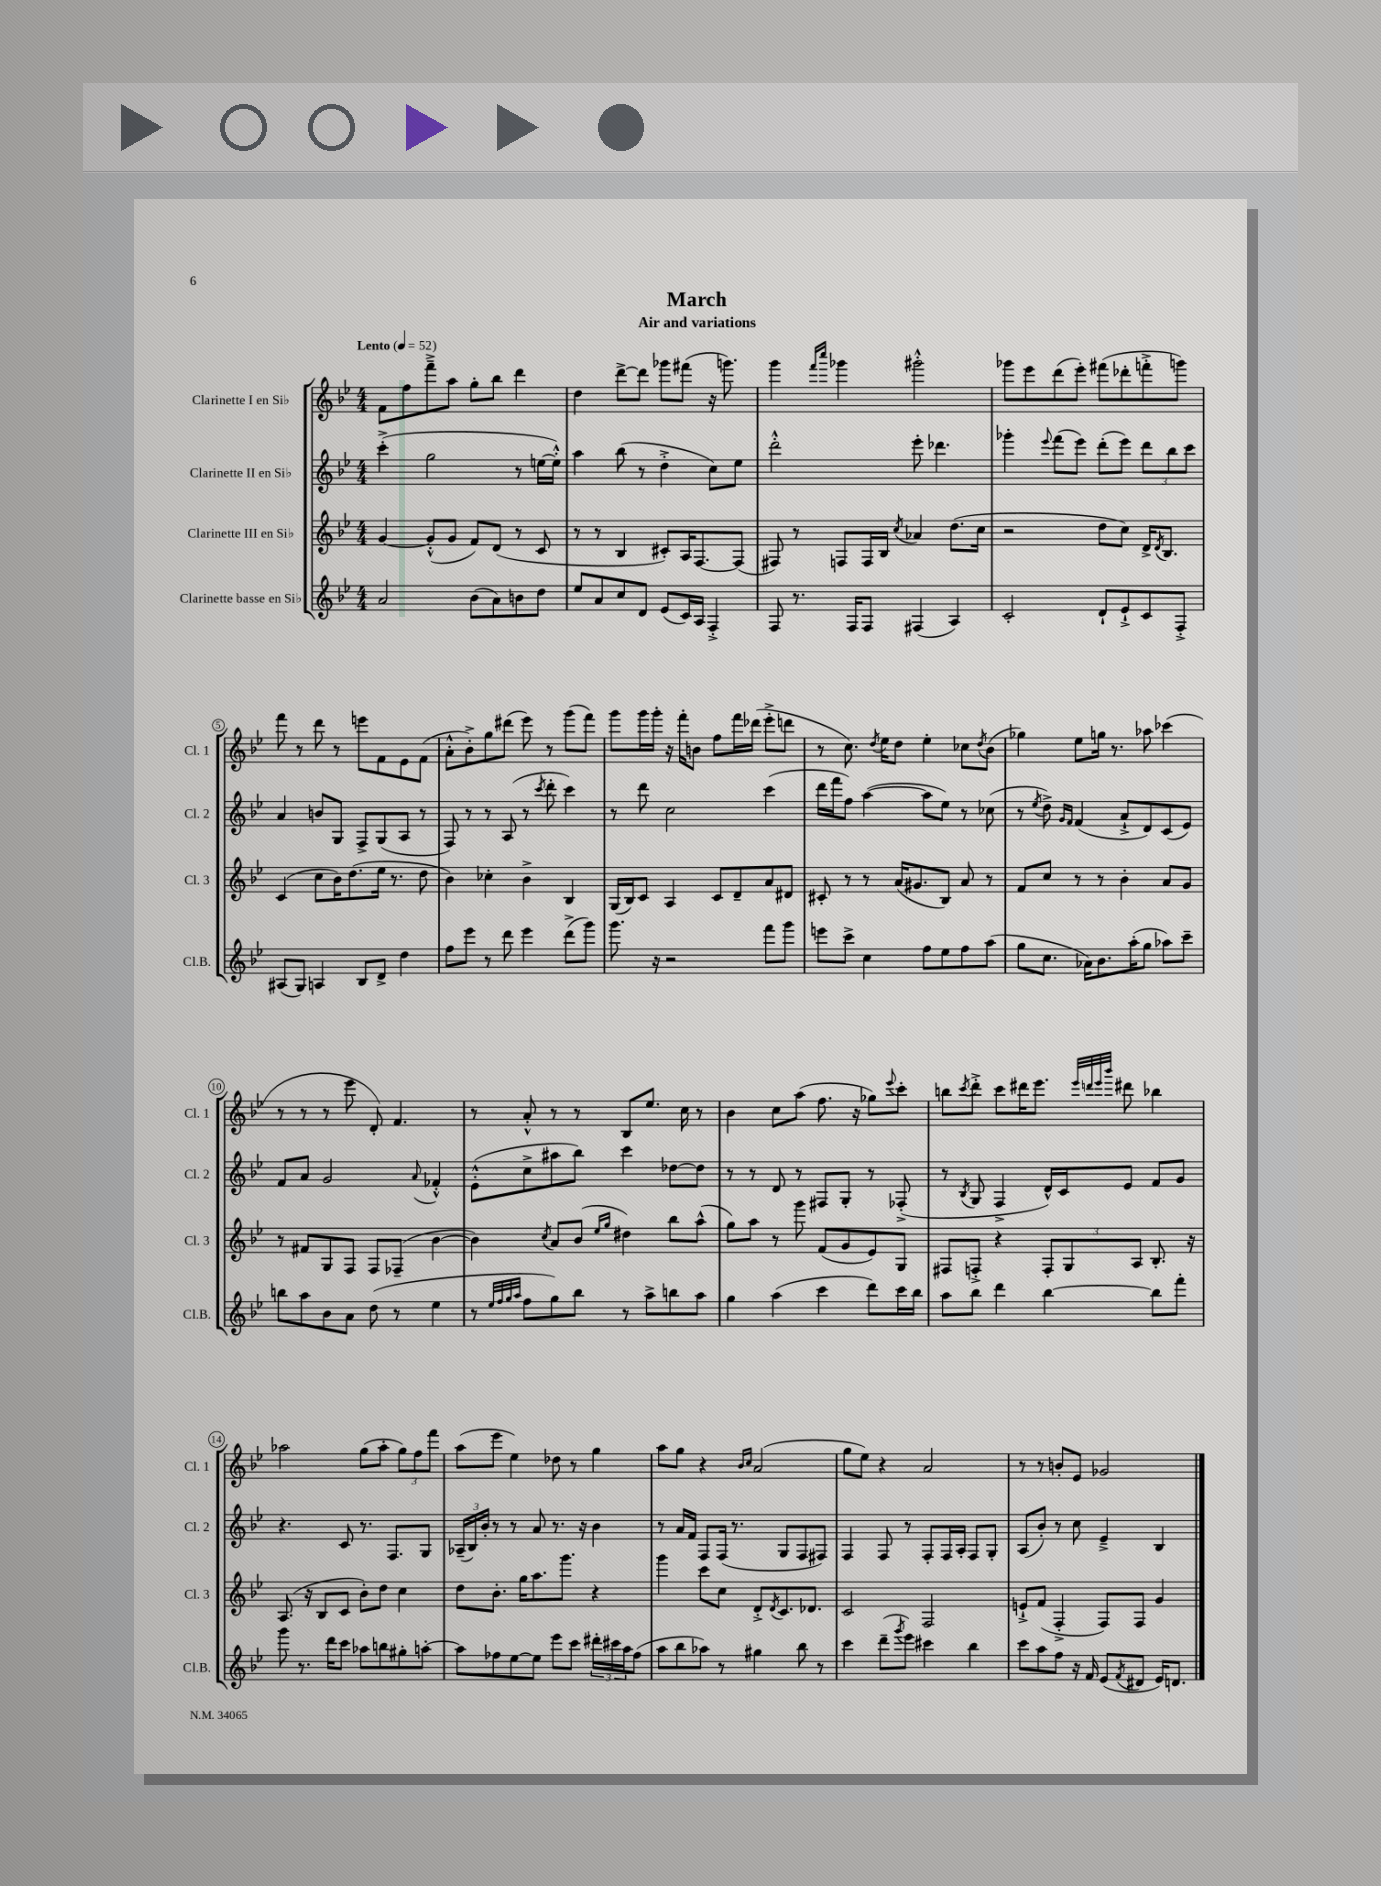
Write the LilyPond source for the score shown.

\header { title = "March" subtitle = "Air and variations" }
<<
\new StaffGroup <<
\new Staff = "s0" \with { instrumentName = "Clarinette I en Sib" shortInstrumentName = "Cl. 1" } {
    \clef treble \key bes \major \numericTimeSignature \time 4/4 \tempo "Lento" 4 = 52
    f'8 f''8 f'''8---> a''8 g''8-. bes''8 d'''4 |
    d''4 d'''8~-> d'''8 ges'''8 fis'''8( r16 g'''8.) |
    g'''4 \grace { f'''16 c''''16 } ges'''4 gis'''2-.-^ |
    ges'''8 ees'''8 d'''8( ees'''8-.) fis'''8( des'''8-. f'''8-.-> g'''8) |
    f'''8 r8 d'''8 r8 e'''8 f'8 ees'8 f'8( |
    a'8-.-^ bes'8-.->) g''8 dis'''8( ees'''8) r8 g'''8( f'''8) |
    g'''8 g'''16 g'''16-. r16 f'''16-. b'8 f''8 f'''16 des'''16( ees'''8-.-> d'''8 |
    r8 c''8.) \acciaccatura { d''8 } ees''16 d''8 ees''4-. ces''8 \acciaccatura { d''8 } bes'8( |
    ges''4) ees''8 g''16 r8. aes''8 ces'''4( |
    r8 r8 r8 ees'''8 d'8-.) f'4. |
    r8 a'8-.-^ r8 r8 bes8 ees''8. c''16 r8 |
    bes'4 c''8 a''8( f''8. r16 ges''8) \appoggiatura { ees'''8 } c'''8-. |
    b''8 \acciaccatura { c'''8 } d'''8-.-> c'''8 dis'''16 ees'''8. \grace { ees'''32 d'''32 ees'''32 bes'''32 } dis'''8 bes''4 |
    aes''2 g''8( aes''8-. \tuplet 3/2 { g''8) f''8 f'''8 } |
    a''8( ees'''8 ees''4) des''8 r8 g''4 |
    a''8 g''8 r4 \grace { bes'16 c''16 } a'2( |
    g''8 ees''8) r4 a'2 |
    r8 r8 b'8-. ees'8 ges'2 \bar "|." |
}
\new Staff = "s1" \with { instrumentName = "Clarinette II en Sib" shortInstrumentName = "Cl. 2" } {
    \clef treble \key bes \major \numericTimeSignature \time 4/4
    c'''4-.->( g''2 r8 e''16~ e''16-.-^) |
    a''4 bes''8( r8 d''4-.-> c''8) ees''8 |
    d'''2-.-^ ees'''8-. des'''4. |
    ges'''4-. \appoggiatura { ees'''8 } f'''8( ees'''8) d'''8-.( ees'''8) \tuplet 3/2 { d'''8 bes''8 c'''8 } |
    a'4 b'8 g8 f8-> g8( a8 r8 |
    f8) r8 r8 a8( r8 \acciaccatura { c'''8 } d'''8-. c'''4) |
    r8 d'''8 c''2 c'''4( |
    d'''16 f'''16 f''8) a''4~( a''8 ees''8) r8 ces''8( |
    r8 \acciaccatura { ees''8 } d''8->) \grace { g'16 f'16 } f'4( a'8-!-> d'8) c'8( ees'8) |
    f'8 a'8 g'2 \appoggiatura { a'8 } fes'4-.-^ |
    ees'8-.-^( c''8-> ais''8 bes''8) c'''4 des''8~ des''8 |
    r8 r8 d'8 r8 fis8 g8-. r8 fes8-.->( |
    r8 \acciaccatura { bes8 } g8 f4-> d'16-^) c'16 ees'8 f'8 g'8 |
    r4. c'8 r8. f8. g8 |
    \tuplet 3/2 { aes16--( bes16) bes'16-. } r8 r8 a'8 r8. r16 bes'4 |
    r8 a'16 f'16 f8 f16( r8. g8 f8 fis8) |
    f4 f8 r8 f8-. f16 a16-. f8 g8-. |
    a8( bes'8-.) r8 c''8 ees'4---> bes4 \bar "|." |
}
\new Staff = "s2" \with { instrumentName = "Clarinette III en Sib" shortInstrumentName = "Cl. 3" } {
    \clef treble \key bes \major \numericTimeSignature \time 4/4
    g'4~ g'8-.-^( g'8 f'8) d'8( r8 c'8 |
    r8 r8 bes4 cis'8-.) a16 f8.~ f8( |
    fis8) r8 f8 f16 bes16 \acciaccatura { c''8 } aes'4 d''8.( c''16 |
    r2 d''8 c''8) d'16-> \acciaccatura { d'8 } bes8. |
    c'4( c''8 bes'16) d''8.( ees''16 r8. d''8 |
    bes'4) ces''4-. bes'4-> bes4 |
    g16( bes16) c'8 a4 c'8 d'8-- a'8 dis'8 |
    cis'8-. r8 r8 a'16( gis'8. bes8) a'8 r8 |
    f'8 c''8 r8 r8 bes'4-. a'8 g'8 |
    r8 fis'8 g8 f8 f8 fes8--( bes'4~ |
    bes'4) \acciaccatura { c''8 } a'8 bes'8( \grace { ees''16 g''16 } dis''4) bes''8 a''8-^( |
    g''8) a''8 r8 g'''8 f'8( g'8 ees'8) g8 |
    fis8 f8-.-> r4 \tuplet 3/2 { f8-. g8 a8 } bes8.-. r16 |
    a8.( r16 bes8 c'8 bes'8-.) d''8 c''4 |
    d''8 bes'8.-. g''16 a''8. g'''8. r4 |
    g'''4 c'''8 c''8 d'8-.-> \acciaccatura { d'8 } c'8. des'8. |
    c'2 f2 |
    e'8-!-> f'8( f4-.-> f8) f8 g'4 \bar "|." |
}
\new Staff = "s3" \with { instrumentName = "Clarinette basse en Sib" shortInstrumentName = "Cl.B." } {
    \clef treble \key bes \major \numericTimeSignature \time 4/4
    a'2 bes'8( a'8) b'8 d''8 |
    ees''8 a'8 c''8 d'8 ees'8( c'16) a16 f4-.-> |
    f8 r8. f16 f8 fis4( a4) |
    c'2-. d'8-! ees'8-!-> c'8 f8-.-> |
    ais8( g8) a4 bes8 d'8-> d''4 |
    f''8 ees'''8 r8 d'''8 ees'''4 d'''8->( g'''8) |
    g'''8. r16 r2 f'''8 g'''8 |
    e'''8 c'''8-> c''4 f''8 ees''8 f''8 a''8( |
    g''8 c''8. aes'16) bes'8. a''16-.( g''8 aes''8) c'''8-- |
    b''8 a''8 bes'8 a'8 d''8( r8 ees''4 |
    r8 \grace { ees''32 f''32 g''32 a''32 } f''8 g''8) bes''8 r8 a''8-> b''8 a''8 |
    g''4 a''4( c'''4 d'''8) c'''16 bes''16 |
    a''8 bes''8 d'''4 bes''4~ bes''8 f'''8-. |
    g'''8 r8. d'''16 c'''8 aes''8 b''8 gis''8-. a''8~-. |
    a''8 fes''8 ees''8~ ees''8 ees'''8 c'''8 \tuplet 3/2 { dis'''16-. cis'''16 a''16 } fes''8( |
    a''8 bes''8 aes''8) r8 gis''4 bes''8 r8 |
    c'''4 d'''8--( \acciaccatura { g'''8 } ees'''8) cis'''4 bes''4 |
    c'''8 a''8 f''8 r16 f'16 ees'8( \acciaccatura { f'8 } dis'8 ees'16) d'8. \bar "|." |
}
>>
>>
\layout { \context { \Score \override BarNumber.stencil = #(make-stencil-circler 0.1 0.3 ly:text-interface::print) } }
